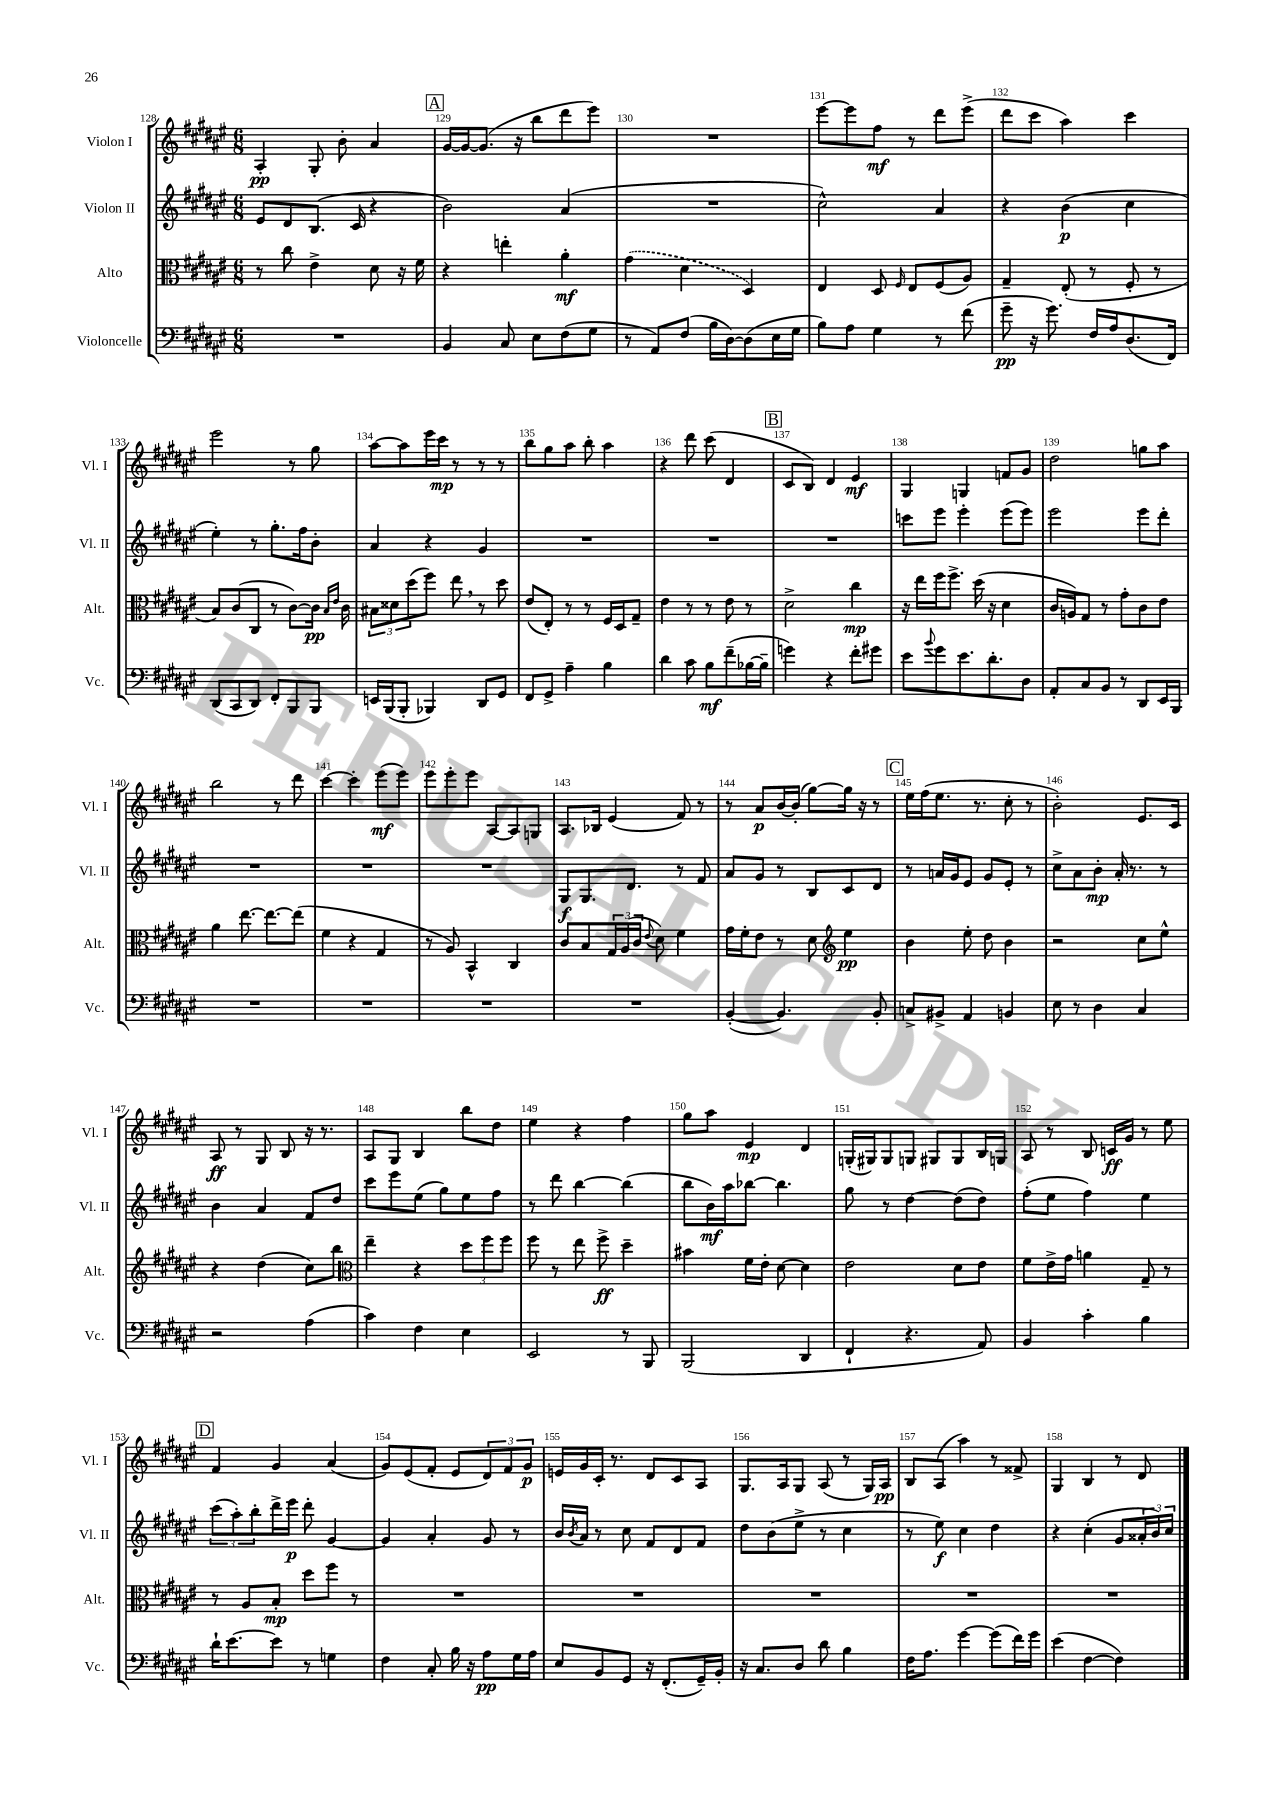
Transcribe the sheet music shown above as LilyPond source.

<<
\new StaffGroup <<
\new Staff = "s0" \with { instrumentName = "Violon I" shortInstrumentName = "Vl. I" } {
    \clef treble \key fis \major \numericTimeSignature \time 6/8
    ais4-.\pp gis8-. b'8-. ais'4 |
    \mark \markup { \box "A" } gis'16~ gis'16~ gis'8.( r16 b''8 dis'''8 eis'''8) |
    R2. |
    eis'''8~ eis'''8 fis''8\mf r8 dis'''8 eis'''8->( |
    dis'''8 cis'''8 ais''4) cis'''4 |
    eis'''2 r8 gis''8 |
    ais''8~ ais''8 eis'''16 cis'''16\mp r8 r8 r8 |
    b''8 gis''8 ais''8 b''8-. ais''4 |
    r4 dis'''8 cis'''8( dis'4 |
    \mark \markup { \box "B" } cis'8 b8) dis'4 eis'4\mf |
    gis4 g4 f'8 gis'8 |
    dis''2 g''8 ais''8 |
    b''2 r8 dis'''8 |
    cis'''4~ cis'''4-. eis'''8\mf( eis'''8) |
    eis'''8 eis'''8-. eis'''8 ais8~ ais8 g8 |
    ais8. bes16 eis'4( fis'8) r8 |
    r8 ais'8\p b'16~ b'16-.( gis''8~) gis''16 r16 r8 |
    \mark \markup { \box "C" } eis''16 fis''16( eis''8. r8. cis''8-. r8 |
    b'2-.) eis'8. cis'16 |
    ais8\ff r8 gis8 b8 r16 r8. |
    ais8 gis8 b4 b''8 dis''8 |
    eis''4 r4 fis''4 |
    gis''8 ais''8 eis'4\mp dis'4 |
    g16-.( gis16) gis8 g8 gis8 gis8 b16 g16 |
    ais8 r8 b8 c'16\ff gis'16 r8 eis''8 |
    \mark \markup { \box "D" } fis'4 gis'4 ais'4( |
    gis'8) eis'8( fis'8-. eis'8 \tuplet 3/2 { dis'8) fis'8 gis'8\p } |
    e'16 gis'16 cis'16-. r8. dis'8 cis'8 ais8 |
    gis8. ais16 gis8 ais8( r8 gis16) ais16\pp |
    b8 ais8( ais''4) r8 fisis'8-> |
    gis4 b4 r8 dis'8 \bar "|." |
}
\new Staff = "s1" \with { instrumentName = "Violon II" shortInstrumentName = "Vl. II" } {
    \clef treble \key fis \major \numericTimeSignature \time 6/8
    eis'8 dis'8 b8.( cis'16 r4 |
    \mark \markup { \box "A" } b'2) ais'4( |
    R2. |
    cis''2-^) ais'4 |
    r4 b'4\p( cis''4 |
    eis''4-.) r8 gis''8.-. fis''16 b'8-. |
    ais'4 r4 gis'4 |
    R2. |
    R2. |
    \mark \markup { \box "B" } R2. |
    c'''8 eis'''8 eis'''4-. eis'''8( eis'''8) |
    eis'''2 eis'''8 dis'''8-. |
    R2. |
    R2. |
    R2. |
    gis8\f gis8. dis'8. r8 fis'8 |
    ais'8 gis'8 r8 b8 cis'8 dis'8 |
    \mark \markup { \box "C" } r8 a'16 gis'16 eis'8 gis'8 eis'8-. r8 |
    cis''8-> ais'8 b'8-.\mp ais'16-. r8. r8 |
    b'4 ais'4 fis'8 dis''8 |
    cis'''8 eis'''8 eis''8( gis''8) eis''8 fis''8 |
    r8 dis'''8 b''4~ b''4( |
    b''8 b'16\mf) ais''16 bes''8~ bes''4. |
    gis''8 r8 dis''4~ dis''8( dis''8) |
    fis''8-.( eis''8 fis''4) eis''4 |
    \mark \markup { \box "D" } \tuplet 3/2 { cis'''8( ais''8-.) b''8-. } dis'''16-> eis'''16\p dis'''8-. gis'4~ |
    gis'4 ais'4-. gis'8 r8 |
    b'16 \acciaccatura { b'8 } ais'16 r8 cis''8 fis'8 dis'8 fis'8 |
    dis''8 b'8( eis''8-> r8 cis''4 |
    r8 eis''8\f) cis''4 dis''4 |
    r4 cis''4-.( gis'8 \tuplet 3/2 { aisis'16-. b'16) cis''16 } \bar "|." |
}
\new Staff = "s2" \with { instrumentName = "Alto" shortInstrumentName = "Alt." } {
    \clef alto \key fis \major \numericTimeSignature \time 6/8
    r8 cis''8 eis'4-> dis'8 r16 fis'16 |
    \mark \markup { \box "A" } r4 e''4-. ais'4-.\mf |
    \once \slurDashed gis'4( dis'4 dis4) |
    eis4 dis8 \grace { fis16 } eis8 fis8( ais8) |
    gis4-- eis8-.( r8 fis8-. r8 |
    b8) cis'8( cis8 r8 cis'8~) cis'16\pp \grace { b16 eis'16 } cis'16 |
    \tuplet 3/2 { bis8 disis'8 dis''8( } fis''8) eis''8 \breathe r8 dis''8 |
    eis'8( eis8-.) r8 r8 fis16 dis16 gis8-- |
    eis'4 r8 r8 eis'8 r8 |
    \mark \markup { \box "B" } dis'2-> cis''4\mp |
    r16 eis''16 fis''16 fis''8.-> dis''16( r16 dis'4 |
    cis'16 a16) gis8 r8 gis'8-. cis'8 eis'8 |
    ais'4 eis''8.~ eis''8.~ eis''8( |
    fis'4 r4 gis4 |
    r8 ais8) b,4-^ cis4 |
    cis'8 b8 \tuplet 3/2 { gis16 ais16( cis'16 } \appoggiatura { eis'8 } dis'8) fis'4 |
    gis'16 fis'16-. eis'8 r8 dis'8 \clef treble eis''4\pp |
    \mark \markup { \box "C" } b'4 eis''8-. dis''8 b'4 |
    r2 cis''8 eis''8-^ |
    r4 dis''4( cis''8) b''8 |
    \clef alto eis''4-- r4 \tuplet 3/2 { dis''8 fis''8 fis''8 } |
    fis''8 r8 eis''8 fis''8->\ff dis''4-- |
    bis'4 fis'16 eis'16-. dis'8~ dis'4 |
    eis'2 dis'8 eis'8 |
    fis'8 eis'16-> gis'16 a'4 gis8-- r8 |
    \mark \markup { \box "D" } r8 ais8 b8-.\mp dis''8 fis''8 r8 |
    R2. |
    R2. |
    R2. |
    R2. |
    R2. \bar "|." |
}
\new Staff = "s3" \with { instrumentName = "Violoncelle" shortInstrumentName = "Vc." } {
    \clef bass \key fis \major \numericTimeSignature \time 6/8
    R2. |
    \mark \markup { \box "A" } b,4 cis8 eis8 fis8( gis8 |
    r8 ais,8) fis8( b16 dis16~) dis8( eis16 gis16 |
    b8) ais8 gis4 r8 fis'8( |
    gis'8--\pp r16 gis'8.) fis16 ais16 dis8.( fis,16) |
    dis,8( cis,8 dis,8) fis,8-. b,,8 b,,8 |
    e,16 b,,16( b,,8-. bes,,4) dis,8 gis,8 |
    fis,8 gis,8-> ais4-- b4 |
    dis'4 cis'8 b8\mf fis'8--( bes16~ bes16-- |
    \mark \markup { \box "B" } g'4) r4 fis'8-. gis'8 |
    eis'8 \appoggiatura { b'8 } gis'8 eis'8. dis'8.-. dis8 |
    ais,8-. cis8 b,8 r8 dis,8 eis,16 b,,16 |
    R2. |
    R2. |
    R2. |
    R2. |
    b,4~-.( b,4.) b,8-. |
    \mark \markup { \box "C" } c8-> bis,8-> ais,4 b,4 |
    eis8 r8 dis4 cis4 |
    r2 ais4( |
    cis'4) fis4 eis4 |
    eis,2 r8 b,,8 |
    b,,2( dis,4 |
    fis,4-! r4. ais,8) |
    b,4 cis'4-. b4 |
    \mark \markup { \box "D" } dis'16-! eis'8.~ eis'8 r8 g4 |
    fis4 cis8-. b16 r16 ais8\pp gis16 ais16 |
    eis8 b,8 gis,8 r16 fis,8.-.( gis,16--) b,16-. |
    r16 cis8. dis8 dis'8 b4 |
    fis16 ais8. gis'4~ gis'8( fis'16) gis'16 |
    eis'4( fis4~ fis4) \bar "|." |
}
>>
>>
\layout { \context { \Score currentBarNumber = #128 \override BarNumber.break-visibility = ##(#f #t #t) barNumberVisibility = #all-bar-numbers-visible } }
